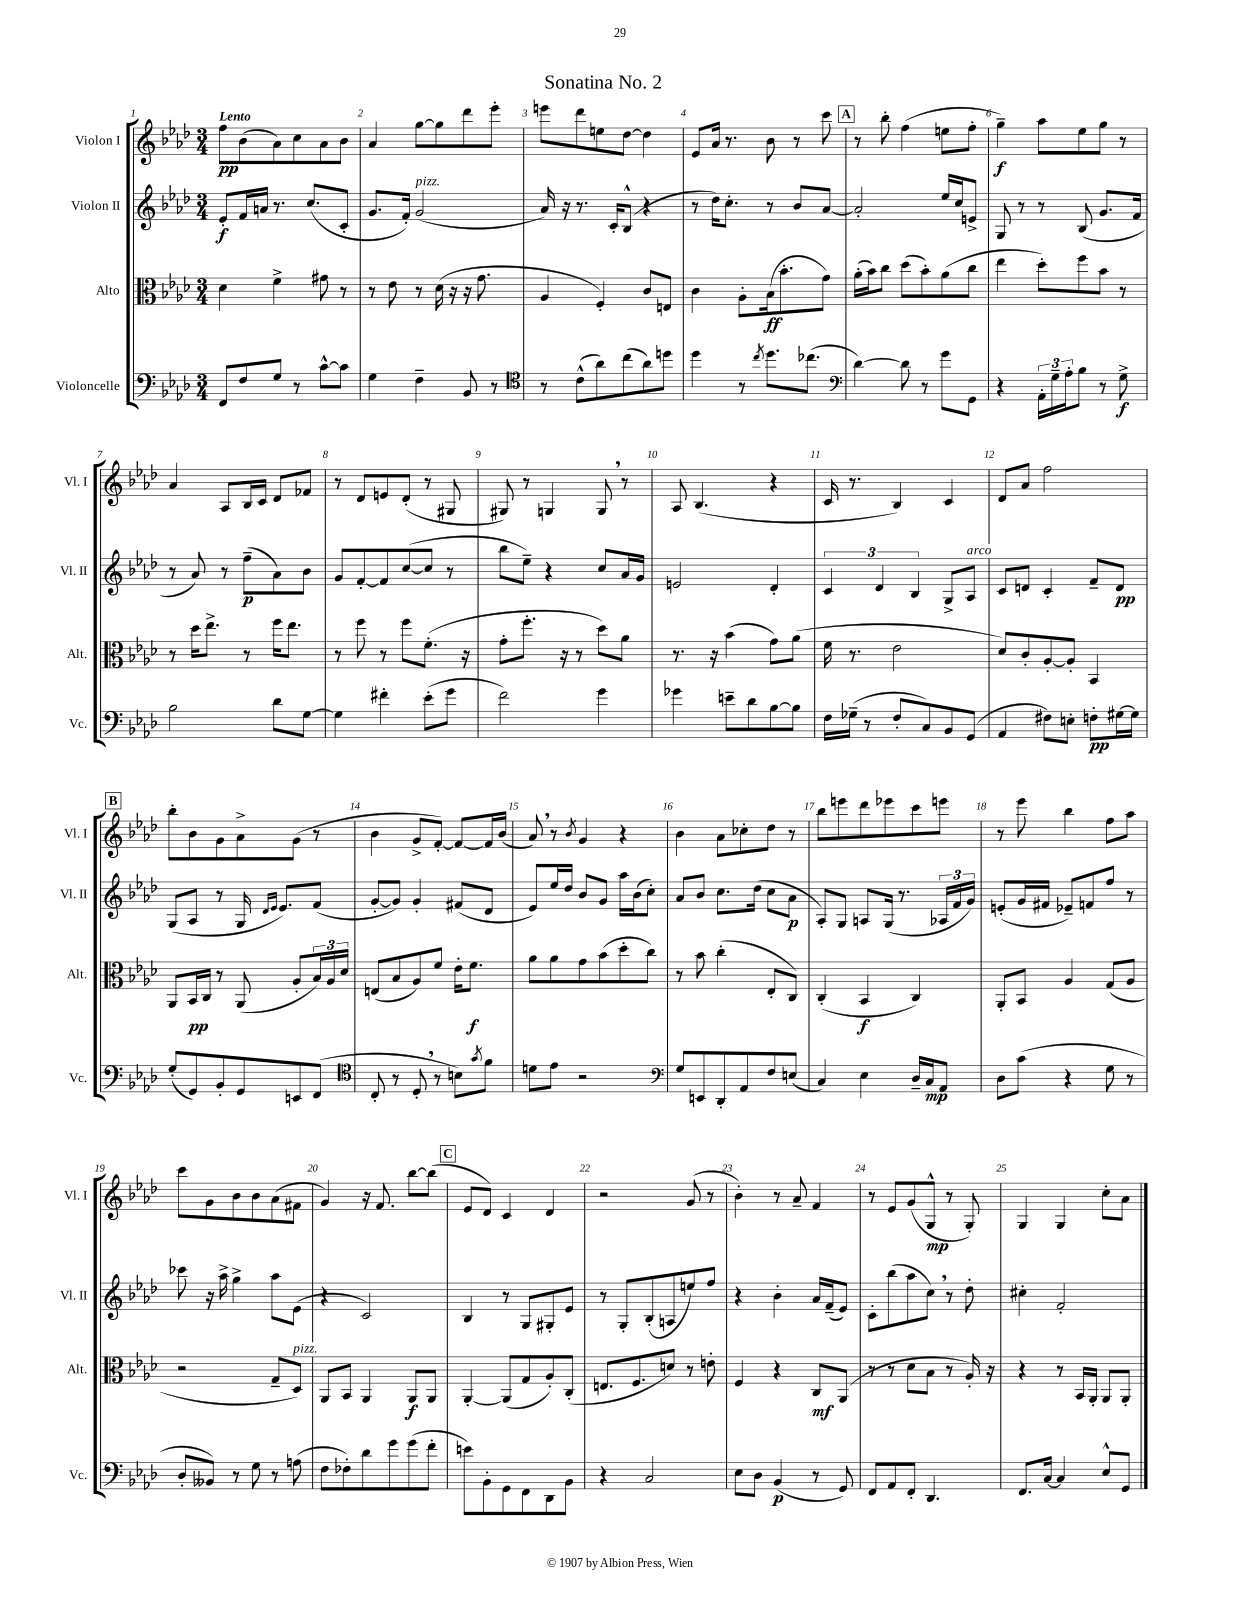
\header { title = "Sonatina No. 2" }
<<
\new StaffGroup <<
\new Staff = "s0" \with { instrumentName = "Violon I" shortInstrumentName = "Vl. I" } {
    \clef treble \key aes \major \numericTimeSignature \time 3/4 \tempo "Lento"
    f''8\pp bes'8( aes'8) c''8 aes'8 bes'8 |
    aes'4 g''8~ g''8 des'''8 ees'''8-. |
    e'''8 des'''8 e''8 des''8~ des''4 |
    ees'8 aes'16 r8. bes'8 r8 c'''8 |
    \mark \markup { \box "A" } r8 bes''8-. f''4( e''8 f''8-. |
    g''4--\f) aes''8 ees''8 g''8 r8 |
    aes'4 aes8 bes16 c'16 des'8 fes'8 |
    r8 des'8 e'8 des'8-.( r8 gis8 |
    gis8) r8 g4 g8 \breathe r8 |
    aes8 bes4.( r4 |
    c'16 r8. bes4) c'4 |
    des'8 aes'8 f''2 |
    \mark \markup { \box "B" } bes''8-. bes'8 g'8 aes'8-> g'8( r8 |
    bes'4 g'8-> f'8~-.) f'8~ f'16 bes'16( |
    aes'8) \breathe r8 \acciaccatura { bes'8 } g'4 r4 |
    bes'4 aes'8 ces''8-. des''8 r8 |
    bes''8 e'''8 des'''8 ees'''8 c'''8 e'''8 |
    r8 ees'''8 bes''4 f''8 aes''8 |
    c'''8 g'8 bes'8 bes'8 aes'8( fis'8 |
    g'4) r16 f'8. bes''8~ bes''8( |
    \mark \markup { \box "C" } ees'8 des'8) c'4 des'4 |
    r2 g'8( r8 |
    bes'4-.) r8 aes'8-- f'4 |
    r8 ees'8 g'8( g8-^\mp r8 g8-.) |
    g4 g4 c''8-. aes'8 \bar "|." |
}
\new Staff = "s1" \with { instrumentName = "Violon II" shortInstrumentName = "Vl. II" } {
    \clef treble \key aes \major \numericTimeSignature \time 3/4
    ees'8-.\f f'16 a'16 r8. c''8.( c'8-. |
    g'8. f'16-.) g'2^\markup { \italic "pizz." }( |
    aes'16) r16 r8. c'16-. bes8-^( r4 |
    r8 des''16) c''8.-. r8 bes'8 aes'8~ |
    \mark \markup { \box "A" } aes'2-. ees''16 c''16 e'8-> |
    g8 r8 r8 bes8( g'8. f'16 |
    r8 aes'8) r8 f''8--\p( aes'8) bes'8 |
    g'8 f'8~-. f'8 c''8~( c''8 r8 |
    bes''8 ees''8--) r4 c''8 aes'16 g'16 |
    e'2 des'4-. |
    \tuplet 3/2 { c'4 des'4 bes4 } g8-> aes8^\markup { \italic "arco" } |
    c'8 d'8 c'4-. f'8-- d'8\pp |
    \mark \markup { \box "B" } g8( aes8 r8 g16 \grace { des'16 ees'16 } ees'8.) f'8( |
    g'8~-. g'8) g'4-. fis'8( des'8 |
    ees'8) ees''16 des''16 bes'8 g'8 aes''16 bes'16( c''8-.) |
    aes'8 bes'8 c''8. des''16( c''8 aes'8\p |
    aes8-.) g8 a8 g16( r8. \tuplet 3/2 { aes16 f'16 g'16) } |
    e'8-.( g'16 fis'16 ees'8--) f'8 f''8 r8 |
    ces'''8 r16 aes''16-> g''4-> aes''8 ees'8( |
    r4 c'2) |
    \mark \markup { \box "C" } bes4 r8 g8 gis8-. ees'8 |
    r8 g8-. bes8-.( a8 e''8) f''8 |
    r4 bes'4-. aes'16 f'16--( ees'8) |
    c'8-. bes''8( aes''8 c''8) \breathe r8 des''8-. |
    cis''4-. f'2-. \bar "|." |
}
\new Staff = "s2" \with { instrumentName = "Alto" shortInstrumentName = "Alt." } {
    \clef alto \key aes \major \numericTimeSignature \time 3/4
    des'4 f'4-> gis'8 r8 |
    r8 ees'8 r8 des'16( r16 r16 g'8. |
    aes4 f4-.) c'8 e8 |
    c'4 aes8-. bes16\ff( bes'8.-. g'8) |
    \mark \markup { \box "A" } aes'16-.( bes'16) c''8 des''8( bes'8-.) aes'8( c''8 |
    ees''4 des''8-.) f''8 bes'8 r8 |
    r8 des''16 ees''8.-> r8 f''16 ees''8. |
    r8 f''8 r8 f''8 f'8.-.( r16 |
    g'8-. f''8.-. r16 r8 des''8) aes'8 |
    r8. r16 bes'4( g'8) aes'8( |
    f'16 r8. ees'2 |
    des'8) c'8-. aes8~-. aes8-. bes,4 |
    \mark \markup { \box "B" } aes,8 bes,16\pp c16 r8 aes,8( aes8-. \tuplet 3/2 { bes16) aes16 des'16 } |
    e8( bes8 aes8) f'8 ees'16-. f'8.\f |
    aes'8 aes'8 g'8 bes'8( des''8-. c''8) |
    r8 bes'8 c''4-.( ees8-. c8) |
    c4-.( bes,4\f c4) |
    aes,8-. bes,8 aes4 g8( aes8 |
    r2 g8-- des8^\markup { \italic "pizz." }) |
    aes,8 bes,8 aes,4 aes,8\f aes,8 |
    \mark \markup { \box "C" } aes,4~-. aes,8( g8 aes8-.) c8-.( |
    e8. f8. d'8) r8 e'8-. |
    f4 r4 c8\mf aes,8( |
    r8 r8 des'8 bes8 r8 aes16-.) r16 |
    r4 r8 bes,16 aes,16-. aes,8 aes,8-. \bar "|." |
}
\new Staff = "s3" \with { instrumentName = "Violoncelle" shortInstrumentName = "Vc." } {
    \clef bass \key aes \major \numericTimeSignature \time 3/4
    f,8 f8 g8 r8 c'8~-^ c'8 |
    g4 f4-- bes,8 r8 |
    \clef tenor r8 c'8-^( aes'8) c''8( aes'8) d''8 |
    des''4 r8 \acciaccatura { c''8 } des''8. ces''8.( |
    \mark \markup { \box "A" } \clef bass des'4~) des'8 r8 g'8 g,8 |
    r4 \tuplet 3/2 { aes,16-. g16-- aes16-. } bes8 r8 g8->\f |
    bes2 des'8 g8~ |
    g4 fis'4-. ees'8-.( g'8 |
    f'2) g'4 |
    ges'4 e'8-- des'8 bes8~ bes8 |
    f16 ges16--( r8 f8-. c8) bes,8 g,8( |
    aes,4 fis8) e8-. f8-.\pp gis16~ gis16 |
    \mark \markup { \box "B" } g8-.( g,8) bes,8-. g,8 e,8 f,8( |
    \clef tenor c8-. r8 des8-. \breathe r8 b8) \acciaccatura { g'8 } f'8 |
    d'8 ees'8 r2 |
    \clef bass g8 e,8 des,8-. aes,8 f8 e8( |
    c4) ees4 des16-- c16\mp aes,8 |
    des8 c'8( r4 g8 r8 |
    des8-. beses,8) r8 g8 r8 a8( |
    f8 fes8-.) des'8 g'8 g'8( f'8-. |
    \mark \markup { \box "C" } e'8) bes,8-. g,8 f,8 des,8 bes,8 |
    r4 c2 |
    ees8 des8 bes,4\p( r8 g,8) |
    f,8 aes,8 f,8-. des,4. |
    f,8. c16~ c4 ees8-^ g,8 \bar "|." |
}
>>
>>
\layout { \context { \Score \override BarNumber.break-visibility = ##(#f #t #t) barNumberVisibility = #all-bar-numbers-visible } }
